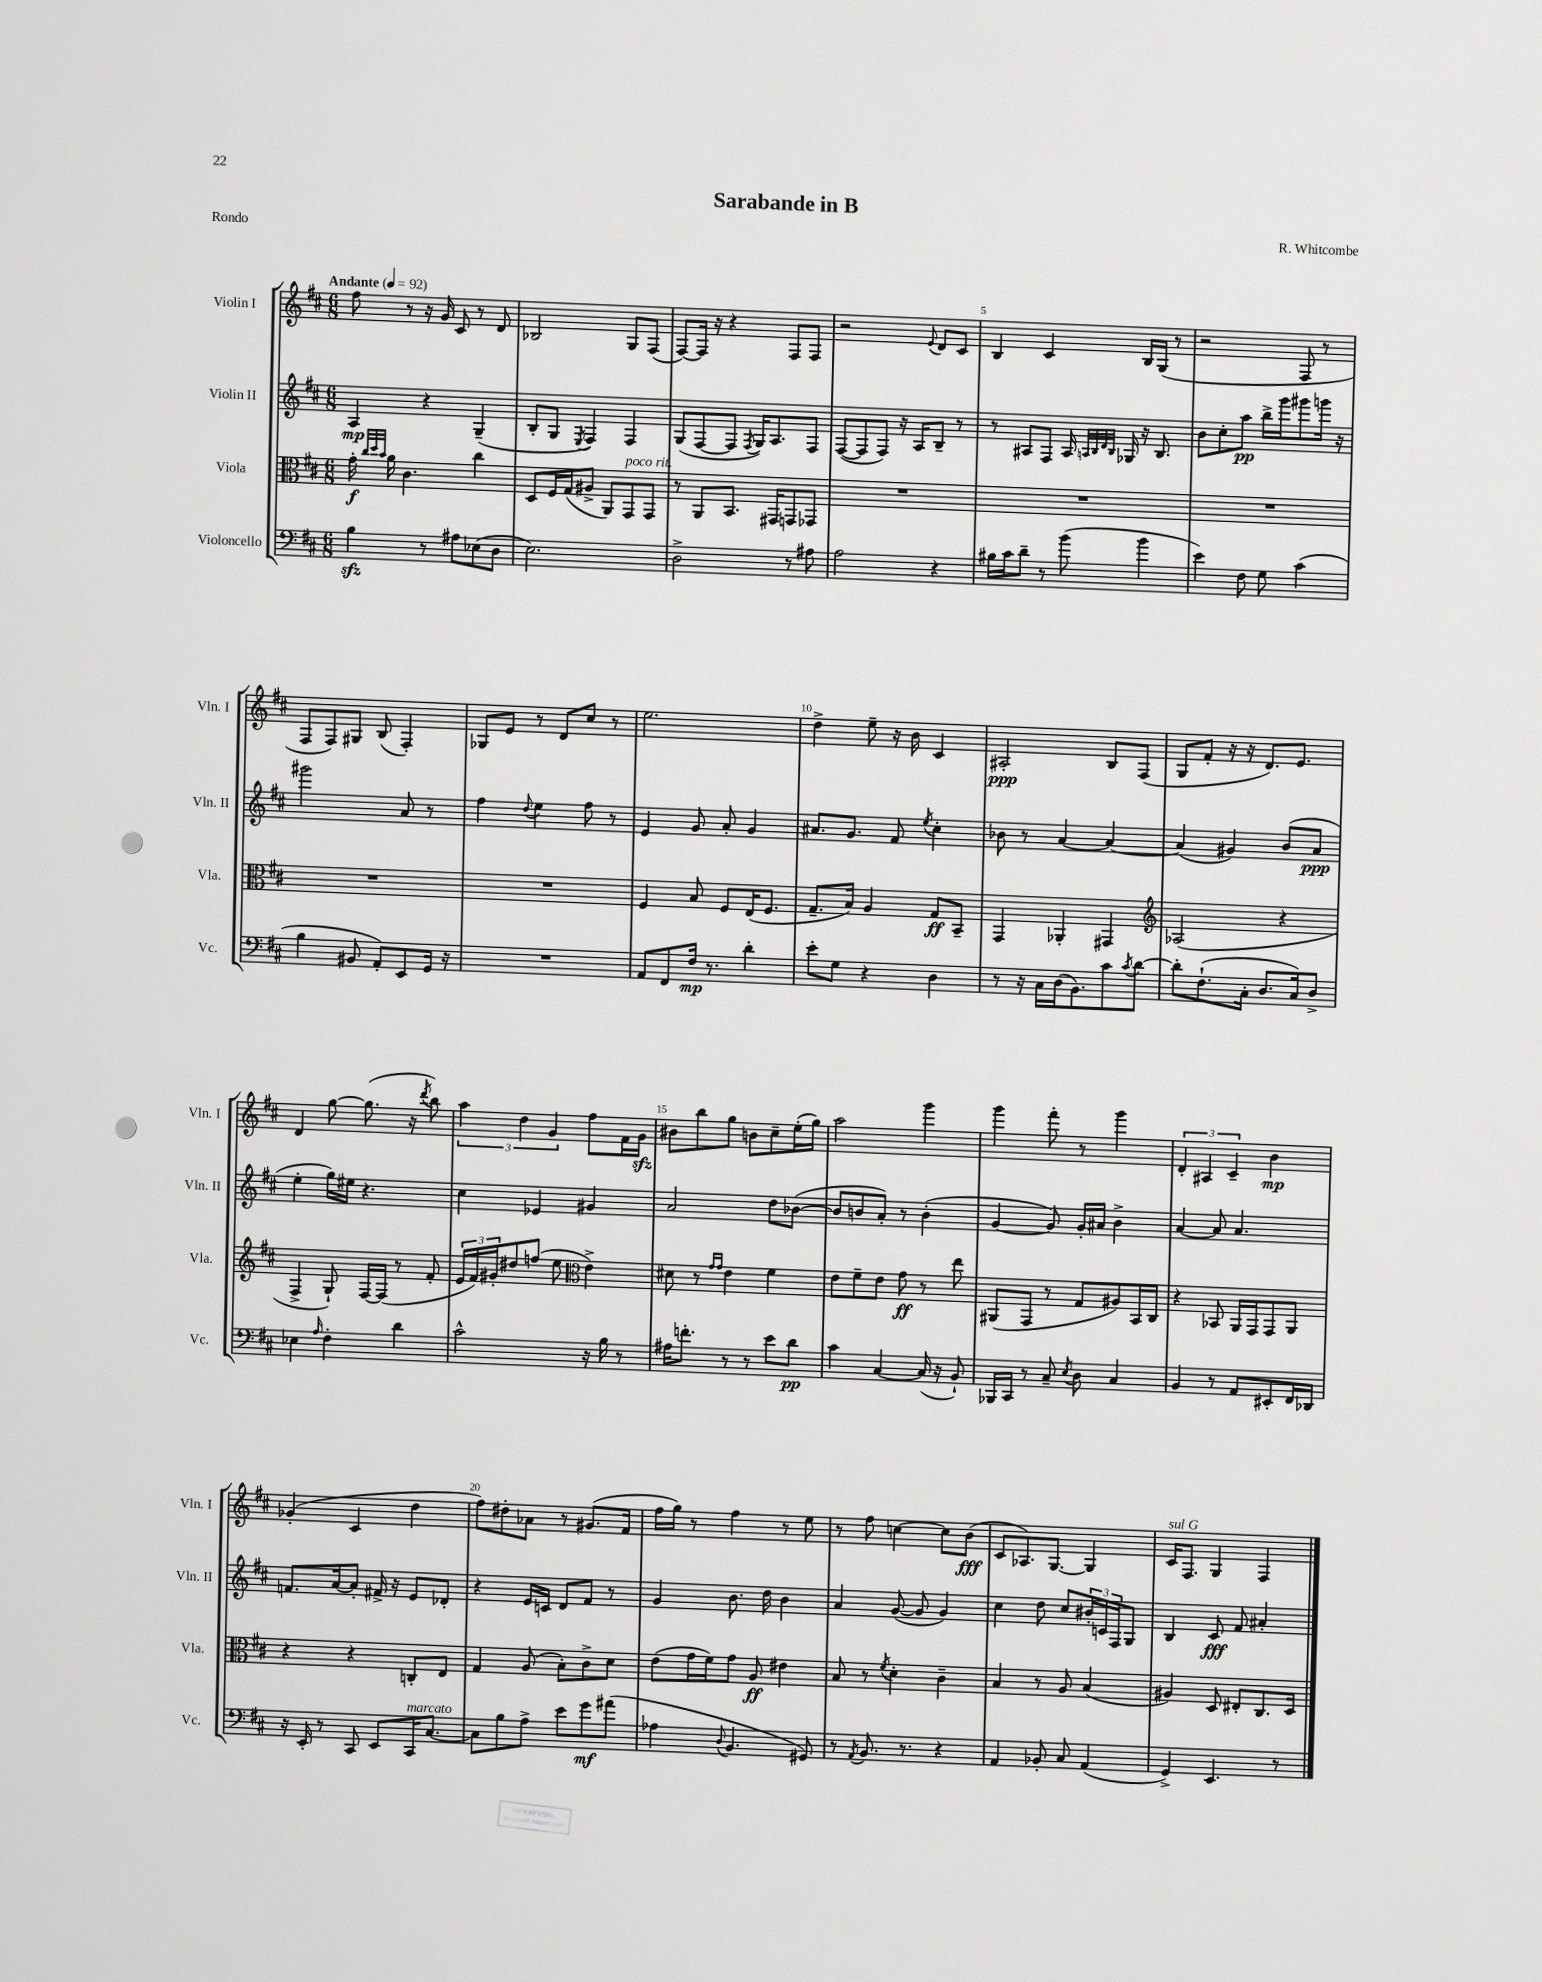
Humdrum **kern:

**kern	**dynam	**kern	**dynam	**kern	**dynam	**kern	**dynam
*part4	*part4	*part3	*part3	*part2	*part2	*part1	*part1
*staff4	*staff4	*staff3	*staff3	*staff2	*staff2	*staff1	*staff1
*I"Violoncello	*	*I"Viola	*	*I"Violin II	*	*I"Violin I	*
*I'Vc.	*	*I'Vla.	*	*I'Vln. II	*	*I'Vln. I	*
*clefF4	*	*clefC3	*	*clefG2	*	*clefG2	*
*k[f#c#]	*	*k[f#c#]	*	*k[f#c#]	*	*k[f#c#]	*
*M6/8	*	*M6/8	*	*M6/8	*	*M6/8	*
*MM92	*	*MM92	*	*MM92	*	*MM92	*
=1	=1	=1	=1	=1	=1	=1	=1
!	!	!	!	!	!	!LO:TX:a:B:t=Andante	!
4Bzz\	.	16g'\	f	4A/	mp	8ff#\	.
.	.	32qqcc#/LLL	.	.	.	.	.
.	.	32qqdd/	.	.	.	.	.
.	.	32qqb/JJJ	.	.	.	.	.
.	.	16a\	.	.	.	.	.
.	.	4.c#\	.	.	.	8r	.
8r	.	.	.	4r	.	16r	.
.	.	.	.	.	.	16g/	.
8A#X\L	.	.	.	.	.	8c#/	.
(8E-X\	.	4cc#\	.	(4G~/	.	8r	.
8D\J	.	.	.	.	.	8d/	.
=2	=2	=2	=2	=2	=2	=2	=2
2.E\)	.	8D/L	.	8B'/L	.	2B-X/	.
.	.	16F#/L	.	8G/J	.	.	.
.	.	(16G/J	.	.	.	.	.
.	.	.	.	8qE/	.	.	.
.	.	8A#X^/J	.	4F#/)	.	.	.
.	.	8AA/L)	.	.	.	.	.
!	!	!LO:TX:a:i:t=poco rit.	!	!	!	!	!
.	.	8GG/	.	4F#/	.	8G/L	.
.	.	8GG/J	.	.	.	(8F#/J	.
=3	=3	=3	=3	=3	=3	=3	=3
2D^\	.	8r	.	(8G/L	.	[8F#/L)	.
.	.	8AA/L	.	[8F#/	.	16F#/Jk]	.
.	.	.	.	.	.	16r	.
.	.	8.BB/J	.	8F#/J]	.	4r	.
.	.	.	.	8qF#/	.	.	.
.	.	.	.	16G/KL)	.	.	.
.	.	16GG#X/KL	.	8.A/	.	.	.
8r	.	8GGn/	.	.	.	8F#/L	.
8A#X\	.	8GG-X/J	.	8F#/J	.	8F#/J	.
=4	=4	=4	=4	=4	=4	=4	=4
2A\	.	2.r	.	([8F#/L	.	2r	.
.	.	.	.	8F#/]	.	.	.
.	.	.	.	8F#/J)	.	.	.
.	.	.	.	16r	.	.	.
.	.	.	.	16A/KL	.	.	.
.	.	.	.	.	.	8qqe/	.
4r	.	.	.	8B~/J	.	8d/L	.
.	.	.	.	8r	.	8c#/J	.
=5	=5	=5	=5	=5	=5	=5	=5
16B#X\LL	.	2.r	.	8r	.	4B/	.
16c#\J	.	.	.	.	.	.	.
8d~\J	.	.	.	8A#X/L	.	.	.
8r	.	.	.	8F#/J	.	4c#/	.
(8b\	.	.	.	16A#/	.	.	.
.	.	.	.	32qqAn/LLL	.	.	.
.	.	.	.	32qqB/	.	.	.
.	.	.	.	32qqd/	.	.	.
.	.	.	.	32qqB/JJJ	.	.	.
.	.	.	.	16G-X/	.	.	.
4b\	.	.	.	16r	.	16B/LL	.
.	.	.	.	8.B/	.	(16G/JJ	.
.	.	.	.	.	.	8r	.
=6	=6	=6	=6	=6	=6	=6	=6
4e\)	.	2.r	.	8b\L	.	2r	.
.	.	.	.	8cc#'\	.	.	.
8F#\	.	.	.	8aa\J	pp	.	.
8G\	.	.	.	16bb^\LL	.	.	.
.	.	.	.	16ggg\J	.	.	.
(4c#\	.	.	.	8ggg#X\	.	8F#/	.
.	.	.	.	16gggn\Jk	.	8r	.
.	.	.	.	16r	.	.	.
!!LO:LB:g=z
=7	=7	=7	=7	=7	=7	=7	=7
4B\	.	2.r	.	2ggg#X\	.	8F#/L	.
.	.	.	.	.	.	8F#/)	.
8BB#X/	.	.	.	.	.	8G#X/J	.
8AA'/L)	.	.	.	.	.	(8B/	.
8EE/	.	.	.	8a/	.	4F#'/)	.
16GG/Jk	.	.	.	8r	.	.	.
16r	.	.	.	.	.	.	.
=8	=8	=8	=8	=8	=8	=8	=8
2.r	.	2.r	.	4ff#\	.	8G-X/L	.
.	.	.	.	.	.	8e/J	.
.	.	.	.	8qqdd/	.	.	.
.	.	.	.	4ee\	.	8r	.
.	.	.	.	.	.	8d/L	.
.	.	.	.	8ff#\	.	8cc#/J	.
.	.	.	.	8r	.	8r	.
=9	=9	=9	=9	=9	=9	=9	=9
8AA/L	.	4F#/	.	4e/	.	2.ee\	.
8FF#/	.	.	.	.	.	.	.
16F#/Jk	mp	8B/	.	8g/	.	.	.
8.r	.	.	.	.	.	.	.
.	.	8F#/L	.	8a'/	.	.	.
4d'\	.	(16E/K	.	4g/	.	.	.
.	.	8.F#/J	.	.	.	.	.
=10	=10	=10	=10	=10	=10	=10	=10
8e'\L	.	8.G~/L	.	8.a#X/L	.	4dd^\	.
8G\J	.	.	.	.	.	.	.
.	.	16B/Jk)	.	8.g/J	.	.	.
4r	.	4A/	.	.	.	8ee~\	.
.	.	.	.	8f#/	.	16r	.
.	.	.	.	.	.	16b\	.
.	.	.	.	8qee/	.	.	.
4D\	.	8G/L	ff	4cc#'\	.	4c#/	.
.	.	8BB~/J	.	.	.	.	.
=11	=11	=11	=11	=11	=11	=11	=11
8r	.	4GG/	.	8b-X\	.	2A#X'/	ppp
16r	.	.	.	8r	.	.	.
16C#\LL	.	.	.	.	.	.	.
(16D\J	.	4AA-X'/	.	[4a/	.	.	.
8.BB\)	.	.	.	.	.	.	.
8c#\	.	4GG#X/	.	4a/_	.	8B/L	.
8qc#/	.	.	.	.	.	.	.
[8d\J	.	.	.	.	.	(8F#/J	.
=12	=12	=12	=12	=12	=12	=12	=12
*	*	*clefG2	*	*	*	*	*
8d'\L]	.	(2A-X/	.	(4a/]	.	8G/L	.
(8.F#`\	.	.	.	.	.	8f#'/J	.
.	.	.	.	4g#X/)	.	16r	.
16C#'\Jk	.	.	.	.	.	16r	.
8.D/L	.	.	.	.	.	8.d/L)	.
.	.	4r	.	(8b/L	.	.	.
16C#/k)	.	.	.	.	.	8.e/J	.
8D^/J	.	.	.	8a/J	ppp	.	.
!!LO:LB:g=z
=13	=13	=13	=13	=13	=13	=13	=13
4E-X\	.	4F#^/	.	4ee'\	.	4d/	.
16qqA/	.	.	.	.	.	.	.
4F#'\	.	8G`/)	.	16gg\LL)	.	[8gg\	.
.	.	.	.	16ee#X\JJ	.	.	.
.	.	[16F#/LL	.	4.r	.	(8.gg\]	.
.	.	(16F#/JJ]	.	.	.	.	.
4d\	.	8r	.	.	.	.	.
.	.	.	.	.	.	16r	.
.	.	.	.	.	.	8qddd/	.
.	.	8f#'/	.	.	.	8bb\)	.
=14	=14	=14	=14	=14	=14	=14	=14
2c#^^\	.	24e/LL	.	4cc#\	.	6aa\	.
.	.	24f#/)	.	.	.	.	.
.	.	24g#X'/J	.	.	.	.	.
.	.	8dd#X/	.	.	.	.	.
.	.	.	.	.	.	6dd\	.
.	.	(8ffn/J	.	4e-X/	.	.	.
.	.	.	.	.	.	6g/	.
.	.	8ee\	.	.	.	.	.
*	*	*clefC3	*	*	*	*	*
16r	.	4e^\)	.	4g#X/	.	8ff#\L	.
16B\	.	.	.	.	.	.	.
8r	.	.	.	.	.	16f#\L	.
.	.	.	.	.	.	16gzz\JJ	.
=15	=15	=15	=15	=15	=15	=15	=15
16A#X\KL	.	8d#X\	.	2a/	.	8b#X\L	.
8.fn'\J	.	.	.	.	.	.	.
.	.	8r	.	.	.	8bb\	.
.	.	16qqg/LL	.	.	.	.	.
.	.	16qqg/JJ	.	.	.	.	.
8r	.	4e\	.	.	.	8gg\J	.
8r	.	.	.	.	.	8bn\L	.
8e\L	.	4f#\	.	8dd\L	.	8cc#~\	.
8d\J	pp	.	.	([8b-X\J	.	(16ee'\L	.
.	.	.	.	.	.	16gg\JJ)	.
=16	=16	=16	=16	=16	=16	=16	=16
4c#\	.	8e\L	.	8b-/L]	.	2aa\	.
.	.	8f#~\	.	8bn/	.	.	.
[4C#/	.	8e\J	.	8a'/J)	.	.	.
.	.	8g\	ff	8r	.	.	.
(16C#/]	.	8r	.	(4b'\	.	4ggg\	.
16r	.	.	.	.	.	.	.
8BB`/)	.	8ee\	.	.	.	.	.
=17	=17	=17	=17	=17	=17	=17	=17
16BBB-X/LL	.	(8AA#X/L	.	[4g/	.	4ggg\	.
16CC#/JJ	.	.	.	.	.	.	.
8r	.	8GG/J	.	.	.	.	.
8C#~/	.	8r	.	8g/])	.	8fff#'\	.
8qE/	.	.	.	.	.	.	.
8D\	.	8G/L	.	16g'/LL	.	8r	.
.	.	.	.	16a#X/JJ	.	.	.
4C#/	.	8A#X/)	.	4b^\	.	4ggg\	.
.	.	16BB/L	.	.	.	.	.
.	.	16C#/JJ	.	.	.	.	.
=18	=18	=18	=18	=18	=18	=18	=18
4BB/	.	4r	.	[4a/	.	6d'/	.
.	.	.	.	.	.	6A#X/	.
8r	.	8BB-X/	.	8a/]	.	.	.
.	.	.	.	.	.	6c#~/	.
8AA/L	.	16AA/LL	.	4.a/	.	.	.
.	.	16GG/J	.	.	.	.	.
8EE#X'/	.	8GG/	.	.	.	4b\	mp
16FF#/L	.	8AA/J	.	.	.	.	.
16DD-X/JJ	.	.	.	.	.	.	.
!!LO:LB:g=z
=19	=19	=19	=19	=19	=19	=19	=19
16r	.	4r	.	8.fn/L	.	(4g-X'/	.
16EE'/	.	.	.	.	.	.	.
8r	.	.	.	.	.	.	.
.	.	.	.	[16a/k	.	.	.
8CC#/	.	4r	.	8a'/J]	.	4c#/	.
8EE/L	.	.	.	16f#X^/	.	.	.
.	.	.	.	16r	.	.	.
!LO:TX:a:i:t=marcato	!	!	!	!	!	!	!
16CC#/K	.	8Cn'/L	.	8e/L	.	4dd\	.
[8.C#/J	.	.	.	.	.	.	.
.	.	8E/J	.	8d-X'/J	.	.	.
=20	=20	=20	=20	=20	=20	=20	=20
8C#\L]	.	4G/	.	4r	.	8ff#\L)	.
8B\	.	.	.	.	.	8dd#X'\	.
8A^\J	.	(8A/	.	16e/LL	.	8a-X\J	.
.	.	.	.	16cn/JJ	.	.	.
8e\L	.	8B'\L)	.	8d/L	.	8r	.
8g\	mf	8c#^\	.	8f#/J	.	(8.g#X/L	.
(8a#X\J	.	8d\J	.	8r	.	.	.
.	.	.	.	.	.	16f#/Jk	.
=21	=21	=21	=21	=21	=21	=21	=21
4A-X\	.	(8e\L	.	4g/	.	16ff#\LL	.
.	.	.	.	.	.	16gg\JJ)	.
.	.	16g\L	.	.	.	8r	.
.	.	16f#\J)	.	.	.	.	.
8qqD/	.	.	.	.	.	.	.
4.BB/	.	8g\J	.	8.b\	.	4ff#\	.
.	.	8A/	ff	.	.	.	.
.	.	.	.	16dd\	.	.	.
.	.	4e#X\	.	4b\	.	8r	.
8GG#X/)	.	.	.	.	.	8ee\	.
=22	=22	=22	=22	=22	=22	=22	=22
8r	.	8B/	.	4a/	.	8r	.
8qAA/	.	.	.	.	.	.	.
8.BB/	.	8r	.	.	.	8ff#\	.
.	.	8qf#/	.	.	.	.	.
.	.	4d'\	.	([8g/	.	[4ccn\	.
8.r	.	.	.	.	.	.	.
.	.	.	.	8g/]	.	.	.
4r	.	4c#~\	.	4g/)	.	8cc\L]	.
.	.	.	.	.	.	(8b\J	fff
=23	=23	=23	=23	=23	=23	=23	=23
4AA/	.	4B/	.	4cc#\	.	8c#/L	.
.	.	.	.	.	.	8.A-X/)	.
8BB-X'/	.	8r	.	8dd\	.	.	.
.	.	.	.	.	.	[8.G/J	.
8C#/	.	8A/	.	8cc#/L	.	.	.
(4AA/	.	(4B/	.	24b#X'/L	.	4G/]	.
.	.	.	.	24cn/	.	.	.
.	.	.	.	24F#/J	.	.	.
.	.	.	.	8G/J	.	.	.
=24	=24	=24	=24	=24	=24	=24	=24
!	!	!	!	!	!	!LO:TX:a:i:t=sul G	!
4GG^/)	.	4A#X/)	.	4B/	.	16c#/KL	.
.	.	.	.	.	.	8.F#/J	.
4.EE/	.	8D/	.	8c#/	fff	4G/	.
.	.	8E#X'/L	.	8f#/	.	.	.
.	.	8.C#/	.	4a#X'/	.	4F#/	.
8r	.	.	.	.	.	.	.
.	.	16D/Jk	.	.	.	.	.
==	==	==	==	==	==	==	==
*-	*-	*-	*-	*-	*-	*-	*-
